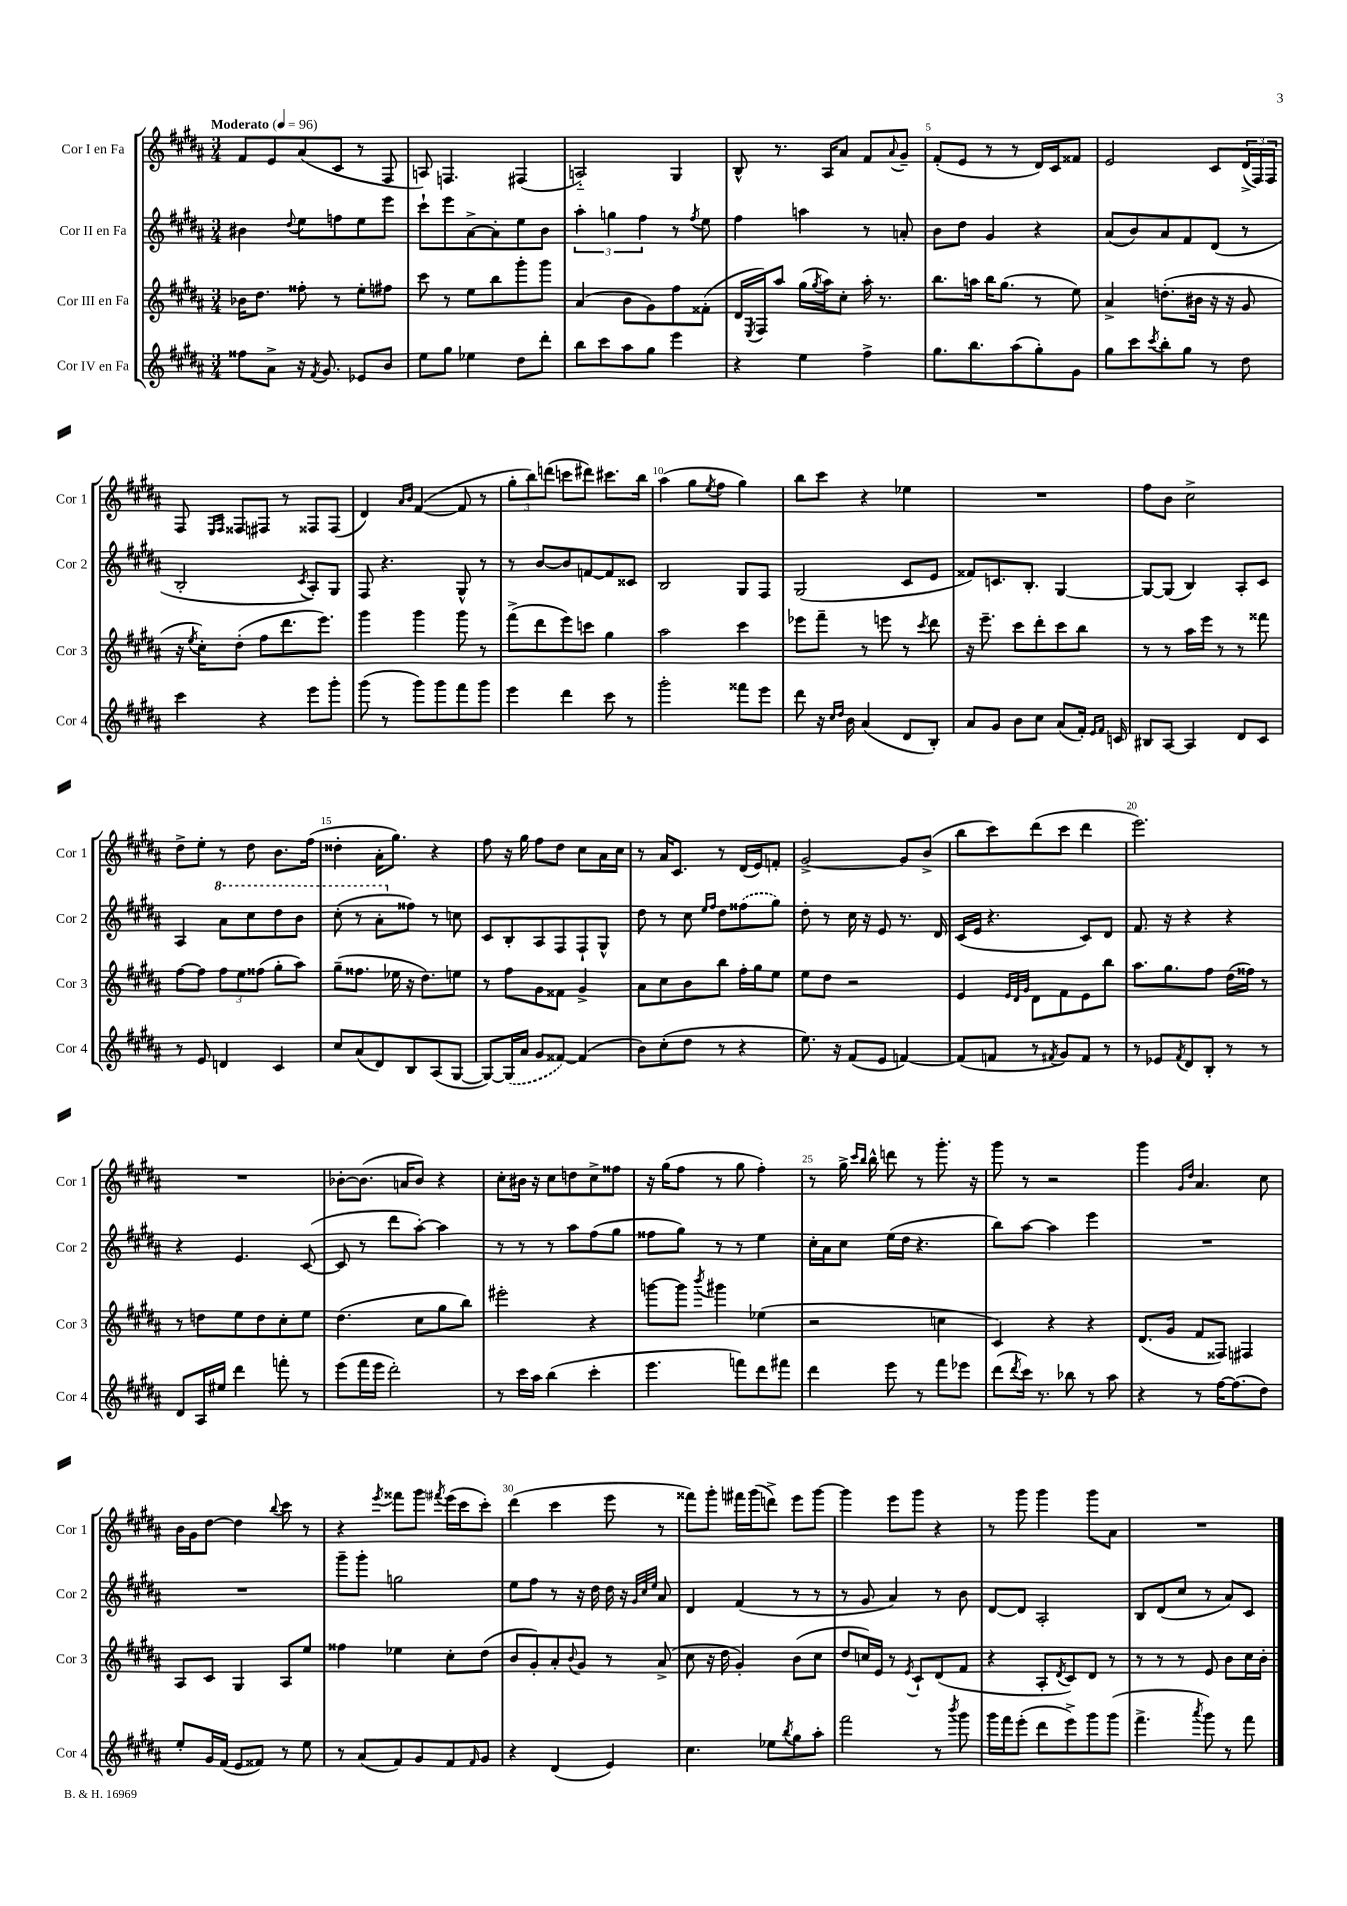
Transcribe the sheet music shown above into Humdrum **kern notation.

**kern	**kern	**kern	**kern
*part4	*part3	*part2	*part1
*staff4	*staff3	*staff2	*staff1
*I"Cor IV en Fa	*I"Cor III en Fa	*I"Cor II en Fa	*I"Cor I en Fa
*I'Cor 4	*I'Cor 3	*I'Cor 2	*I'Cor 1
*clefG2	*clefG2	*clefG2	*clefG2
*k[f#c#g#d#a#]	*k[f#c#g#d#a#]	*k[f#c#g#d#a#]	*k[f#c#g#d#a#]
*M3/4	*M3/4	*M3/4	*M3/4
*MM96	*MM96	*MM96	*MM96
=1	=1	=1	=1
!	!	!	!LO:TX:a:B:t=Moderato
8ff##X\L	16b-X\KL	4b#X\	8f#/L
.	8.dd#\J	.	.
8a#^\J	.	.	8e/
.	.	8qqdd#/	.
16r	8ff##X'\	8ee\L	(8a#/
8qf#/	.	.	.
8.g#/	.	.	.
.	8r	8ffn\	8c#/J
8e-X/L	8ee'\L	8ee\	8r
8b/J	8ff#X\J	8eee\J	8F#/
=2	=2	=2	=2
8ee\L	8ccc#\	8ccc#`\L	8An/)
8gg#\J	8r	8eee\	4.Fn/
4ee-X\	8ee\L	[8a#^\	.
.	8bb\	8a#'\]	.
8dd#\L	8ggg#'\	8ee\	(4F#X/
8ddd#'\J	8ggg#\J	8b\J	.
=3	=3	=3	=3
8bb\L	(4a#/	6aa#'\	2An/)
8ccc#\	.	.	.
.	.	6ggn\	.
8aa#\	8b\L	.	.
.	.	6ff#\	.
8gg#\J	8g#\)	.	.
4eee\	8ff#\	8r	4G#/
.	.	8qff#/	.
.	(8f##X'\J	8ee\	.
=4	=4	=4	=4
4r	16d#/LL	4ff#\	8B^^/
.	8qE/	.	.
.	16F#/J)	.	.
.	8aa#/J	.	8.r
4ee\	(16gg#\LL	4aan\	.
.	8qgg#/	.	.
.	16aa#\J)	.	16A#/KL
.	8cc#'\J	.	8a#/J
4ff#^\	16aa#'\	8r	8f#/L
.	8.r	.	.
.	.	.	8qqa#/
.	.	8an'/	8g#~/J
=5	=5	=5	=5
8.gg#\L	8.bb\L	8b\L	(8f#'/L
.	.	8dd#\J	8e/J
8.bb\	16aan\Jk	.	.
.	16bb\KL	4g#/	8r
.	(8.gg#\J	.	.
(8aa#\	.	.	8r
8gg#'\)	8r	4r	16d#/LL)
.	.	.	16c#/J
8g#\J	8ee\)	.	8f##X/J
=6	=6	=6	=6
8gg#\L	4a#^/	(8a#/L	2e/
8ccc#\	.	8b/)	.
8qccc#/	.	.	.
8bb'\	(8.ddn'\L	8a#/	.
8gg#\J	.	8f#/	.
.	16b#X\Jk	.	.
8r	16r	(8d#/J	8c#/L
.	16r	.	.
8dd#\	8g#/	8r	(24d#^/L
.	.	.	24F#/)
.	.	.	24F#/JJ
!!LO:LB:g=z
=7	=7	=7	=7
4ccc#\	16r	2B'/	8F#/
.	8qee/	.	.
.	16cc#'\KL)	.	.
.	.	.	16qqE/LL
.	.	.	16qqF#/JJ
.	(8dd#'\J	.	8F##X/L
4r	8ff#\L	.	8F#X/J
.	8.ddd#\	.	8r
.	.	8qc#/	.
8eee\L	.	8A#'/L)	8F##X/L
.	8.eee\J)	.	.
8ggg#'\J	.	8G#/J	(8F##/J
=8	=8	=8	=8
(8ggg#\	4ggg#\	8F#/	4d#/)
8r	.	4.r	.
.	.	.	16qqa#/LL
.	.	.	16qqb/JJ
8ggg#\L)	4ggg#\	.	([4f#/
8ggg#\	.	.	.
8fff#\	8ggg#\	8G#^^/	8f#/]
8ggg#\J	8r	8r	8r
=9	=9	=9	=9
4eee\	(8fff#^\L	8r	12gg#'\L
.	.	.	12bb\)
.	8ddd#\	[8b/L	.
.	.	.	(12dddn\J
4ddd#\	8eee\)	8b/]	8cccn\L
.	8cccn\J	[8fn/	8ddd#X\J)
8ccc#\	4gg#\	8f/]	8.ccc#X\L
8r	.	8c##X/J	.
.	.	.	16bb\Jk
=10	=10	=10	=10
2ggg#'\	2aa#\	2B/	(4aa#\
.	.	.	8gg#\L
.	.	.	8qee/
.	.	.	8ff#\J
8fff##X\L	4ccc#\	8G#/L	4gg#\)
8eee\J	.	8F#/J	.
=11	=11	=11	=11
8ddd#\	8eee-X\L	(2G#/	8bb\L
16r	8fff#~\J	.	8ccc#\J
16qqcc#/LL	.	.	.
16qqdd#/JJ	.	.	.
16b\	.	.	.
(4a#/	8r	.	4r
.	8eeen\	.	.
8d#/L	8r	8c#/L	4ee-X\
.	8qccc#/	.	.
8B'/J)	8ddd#\	8e/J	.
=12	=12	=12	=12
8a#/L	16r	8f##X/L)	2.r
.	8.eee~\	.	.
8g#/J	.	8.cn/	.
8b\L	8ccc#\L	.	.
.	.	8.B'/J	.
8cc#\J	8ddd#'\	.	.
(8a#/L	8ccc#\	[4G#/	.
16f#'/Jk)	8bb\J	.	.
16qqe/LL	.	.	.
16qqf#/JJ	.	.	.
16cn/	.	.	.
=13	=13	=13	=13
8B#X/L	8r	8G#/L_	8ff#\L
[8A#/J	8r	(8G#/J]	8b\J
4A#/]	16aa#\LL	4B/)	2cc#^\
.	16eee\JJ	.	.
.	8r	.	.
8d#/L	8r	8A#'/L	.
8c#/J	8fff##X\	8c#/J	.
!!LO:LB:g=z
=14	=14	=14	=14
8r	[8ff#\L	4A#/	8dd#^\L
8e/	8ff#\J]	.	8ee'\J
*	*	*8va	*
4dn/	12ff#\L	8aa#\L	8r
.	12ee\	.	.
.	.	8ccc#\	8dd#\
.	(12ff##X\J	.	.
4c#/	8gg#'\L	8ddd#\	8.b\L
.	8aa#\J)	8bb\J	.
.	.	.	(16ff#\Jk
=15	=15	=15	=15
8cc#/L	(8gg#~\L	(8ccc#'\	4dd##X'\
(8a#/	8.ff##X\J	8r	.
8d#/)	.	8aa#'\L	16a#'\KL
.	16ee-X\	.	8.gg#\J)
*	*	*X8va	*
8B/	16r	8ff##X\J)	.
.	8.dd#\L)	.	.
(8A#/	.	8r	4r
[8G#/J	8een\J	8ccn\	.
=16	=16	=16	=16
8G#/L_)	8r	8c#/L	8ff#\
(16G#/L]	8ff#\L	8B'/	16r
16a#/JJ	.	.	16gg#\
8g#/L	8g#\	8A#/	8ff#\L
[8f##X/J)	8f##X\J	8F#/	8dd#\J
(4f##/]	4g#^/	8F#`/	8cc#\L
.	.	8G#^^/J	16a#\L
.	.	.	16cc#\JJ
=17	=17	=17	=17
8b\L)	8a#\L	8dd#\	8r
(8cc#'\	8cc#\	8r	16a#/KL
.	.	.	8.c#/J
8dd#\J	8b\	8cc#\	.
.	.	16qqee/LL	.
.	.	16qqff#/JJ	.
8r	8bb\J	8dd#\L	8r
4r	16ff#'\LL	(8ff##X\	(16d#/LL
.	16gg#\J	.	16e/J)
.	8ee\J	8gg#\J)	8fn'/J
=18	=18	=18	=18
8.ee\)	8ee\L	8dd#'\	[2g#^/
.	8dd#\J	8r	.
16r	.	.	.
(8f#/L	2r	16cc#\	.
.	.	16r	.
8e/J	.	8e/	.
[4fn/)	.	8.r	8g#/L]
.	.	.	(8b^/J
.	.	16d#/	.
=19	=19	=19	=19
(8f/L]	4e/	(16c#/LL	8bb\L
.	.	16e/JJ	.
8fn/J	.	4.r	8ccc#\)
.	32qqe/LLL	.	.
.	32qqd#/	.	.
.	32qqg#/JJJ	.	.
8r	8d#\L	.	(8ddd#\
8qf#X/	.	.	.
8g#/L)	8f#\	.	8ccc#\J
8f#/J	8e\	8c#/L)	4ddd#\
8r	8bb\J	8d#/J	.
=20	=20	=20	=20
8r	8.aa#\L	8.f#/	2.eee\)
8e-X/L	.	.	.
.	8.gg#\	16r	.
8qf#/	.	.	.
8d#/	.	4r	.
8B'/J	8ff#\J	.	.
8r	(16dd#\LL	4r	.
.	16ff##X\JJ)	.	.
8r	8r	.	.
!!LO:LB:g=z
=21	=21	=21	=21
8d#/L	8r	4r	2.r
16A#/L	8ddn\L	.	.
16ee#X/JJ	.	.	.
4ddd#\	8ee\	4.e/	.
.	8dd\	.	.
8fffn'\	8cc#'\	.	.
8r	8ee\J	([8c#/	.
=22	=22	=22	=22
(8eee\L	(4.dd#\	8c#/]	[8b-X'\L
16fff#\L	.	8r	(8.b-\J]
16eee\JJ	.	.	.
2ddd#'\)	.	8ddd#\L	.
.	.	.	16an/KL
.	8cc#\L	[8aa#'\J)	8b-/J)
.	8gg#\	4aa#\]	4r
.	8bb\J)	.	.
=23	=23	=23	=23
8r	2eee#X'\	8r	8cc#'\L
16ccc#\LL	.	8r	16b#X\Jk
16aa#\JJ	.	.	16r
(4bb\	.	8r	8cc#\L
.	.	8aa#\L	8ddn\
4ccc#'\	4r	(8ff#\	8cc#^\
.	.	8gg#\J	8ff##X\J
=24	=24	=24	=24
4.eee\	[8gggn\L	8ff##X\L	16r
.	.	.	(16gg#\KL
.	8ggg\J]	8gg#\J)	8ff#\J
.	8qbbb/	.	.
.	4ggg#X\	8r	8r
8fffn\L)	.	8r	8gg#\
8ddd#\	(4ee-X\	4ee\	4ff#'\)
8fff#X\J	.	.	.
=25	=25	=25	=25
4ddd#\	2r	16cc#'\LL	8r
.	.	16a#\J	.
.	.	8cc#\J	16gg#^\
.	.	.	16qqccc#/LL
.	.	.	16qqbb/JJ
.	.	.	16bb^^\
8eee\	.	(16ee\LL	8dddn\
.	.	16dd#\JJ	.
8r	.	4.r	8r
8fff#\L	4ccn\	.	8.ggg#'\
8eee-X\J	.	.	.
.	.	.	16r
=26	=26	=26	=26
(8ddd#\L	4c#/)	8bb\L)	8ggg#\
8qddd#/	.	.	.
16ccc#\Jk)	.	[8aa#\J	8r
8.r	.	.	.
.	4r	4aa#\]	2r
8bb-X\	.	.	.
8r	4r	4eee\	.
8aa#\	.	.	.
=27	=27	=27	=27
4r	(8.d#/L	2.r	4ggg#\
.	16g#/Jk	.	.
.	.	.	16qqg#/LL
.	.	.	16qqdd#/JJ
8r	8f#/L	.	4.a#/
[16ff#\KL	8F##X/J)	.	.
(8.ff#\]	.	.	.
.	4F#X/	.	.
8dd#\J)	.	.	8cc#\
!!LO:LB:g=z
=28	=28	=28	=28
8ee'/L	8A#/L	2.r	16b\LL
.	.	.	16g#\J
16g#/L	8c#/J	.	[8dd#\J
(16f#/JJ	.	.	.
8e/L	4G#/	.	4dd#\]
8f##X/J)	.	.	.
.	.	.	8qqbb/
8r	8A#/L	.	8ccc#\
8ee\	8ee/J	.	8r
=29	=29	=29	=29
8r	4ff##X\	8ggg#~\L	4r
(8a#/L	.	8ggg#'\J	.
.	.	.	8qeee/
8f#/)	4ee-X\	2ggn\	8fff##X\L
8g#/	.	.	8ggg#\J
.	.	.	8qfff#X/
8f#/	8cc#'\L	.	(16eee\LL
.	.	.	16ccc#\J
16qqf#/	.	.	.
8g#/J	(8dd#\J	.	8ccc#'\J)
=30	=30	=30	=30
4r	8b/L	8ee\L	(4ddd#\
.	8g#'/)	8ff#\J	.
(4d#/	8a#'/	8r	4ccc#\
.	8qqb/	.	.
.	8g#/J	16r	.
.	.	16dd#\	.
4e/)	8r	16dd#\	8eee\
.	.	16r	.
.	.	32qqg#/LLL	.
.	.	32qqcc#/	.
.	.	32qqee/JJJ	.
.	(8a#^/	8a#/	8r
=31	=31	=31	=31
4.cc#\	8cc#\	4d#/	8fff##X\L)
.	16r	.	8ggg#'\J
.	16dd#\	.	.
.	4g#'/)	(4f#/	16fff#X\LL
.	.	.	(16ggg#\J
8ee-X\L	.	.	8dddn^\J)
8qbb/	.	.	.
8gg#\	(8b\L	8r	8eee\L
8aa#'\J	8cc#\J	8r	[8ggg#\J
=32	=32	=32	=32
2fff#\	8dd#/L	8r	4ggg#\]
.	16ccn/L)	8g#/	.
.	16e/JJ	.	.
.	8r	4a#/)	8eee\L
.	8qe/	.	.
.	8c#`/L	.	8ggg#\J
8r	(8d#/	8r	4r
8qbbb/	.	.	.
8ggg#\	8f#/J	8b\	.
=33	=33	=33	=33
16ggg#\LL	4r	[8d#/L	8r
16fff#\J	.	.	.
(8eee'\J	.	8d#/J]	8ggg#\
8ddd#\L	8A#'/L	2A#'/	4ggg#\
.	8qd#/	.	.
8eee^\)	8c#/)	.	.
8ggg#\	8d#/J	.	8ggg#\L
(8ggg#\J	8r	.	8a#\J
=34	=34	=34	=34
4.fff#^\	8r	8B/L	2.r
.	8r	(8d#/	.
.	8r	8cc#/J	.
8qaaa#/	.	.	.
8ggg#\)	8e/	8r	.
8r	8b\L	8a#/L)	.
8fff#\	16cc#\L	8c#/J	.
.	16b'\JJ	.	.
==	==	==	==
*-	*-	*-	*-
